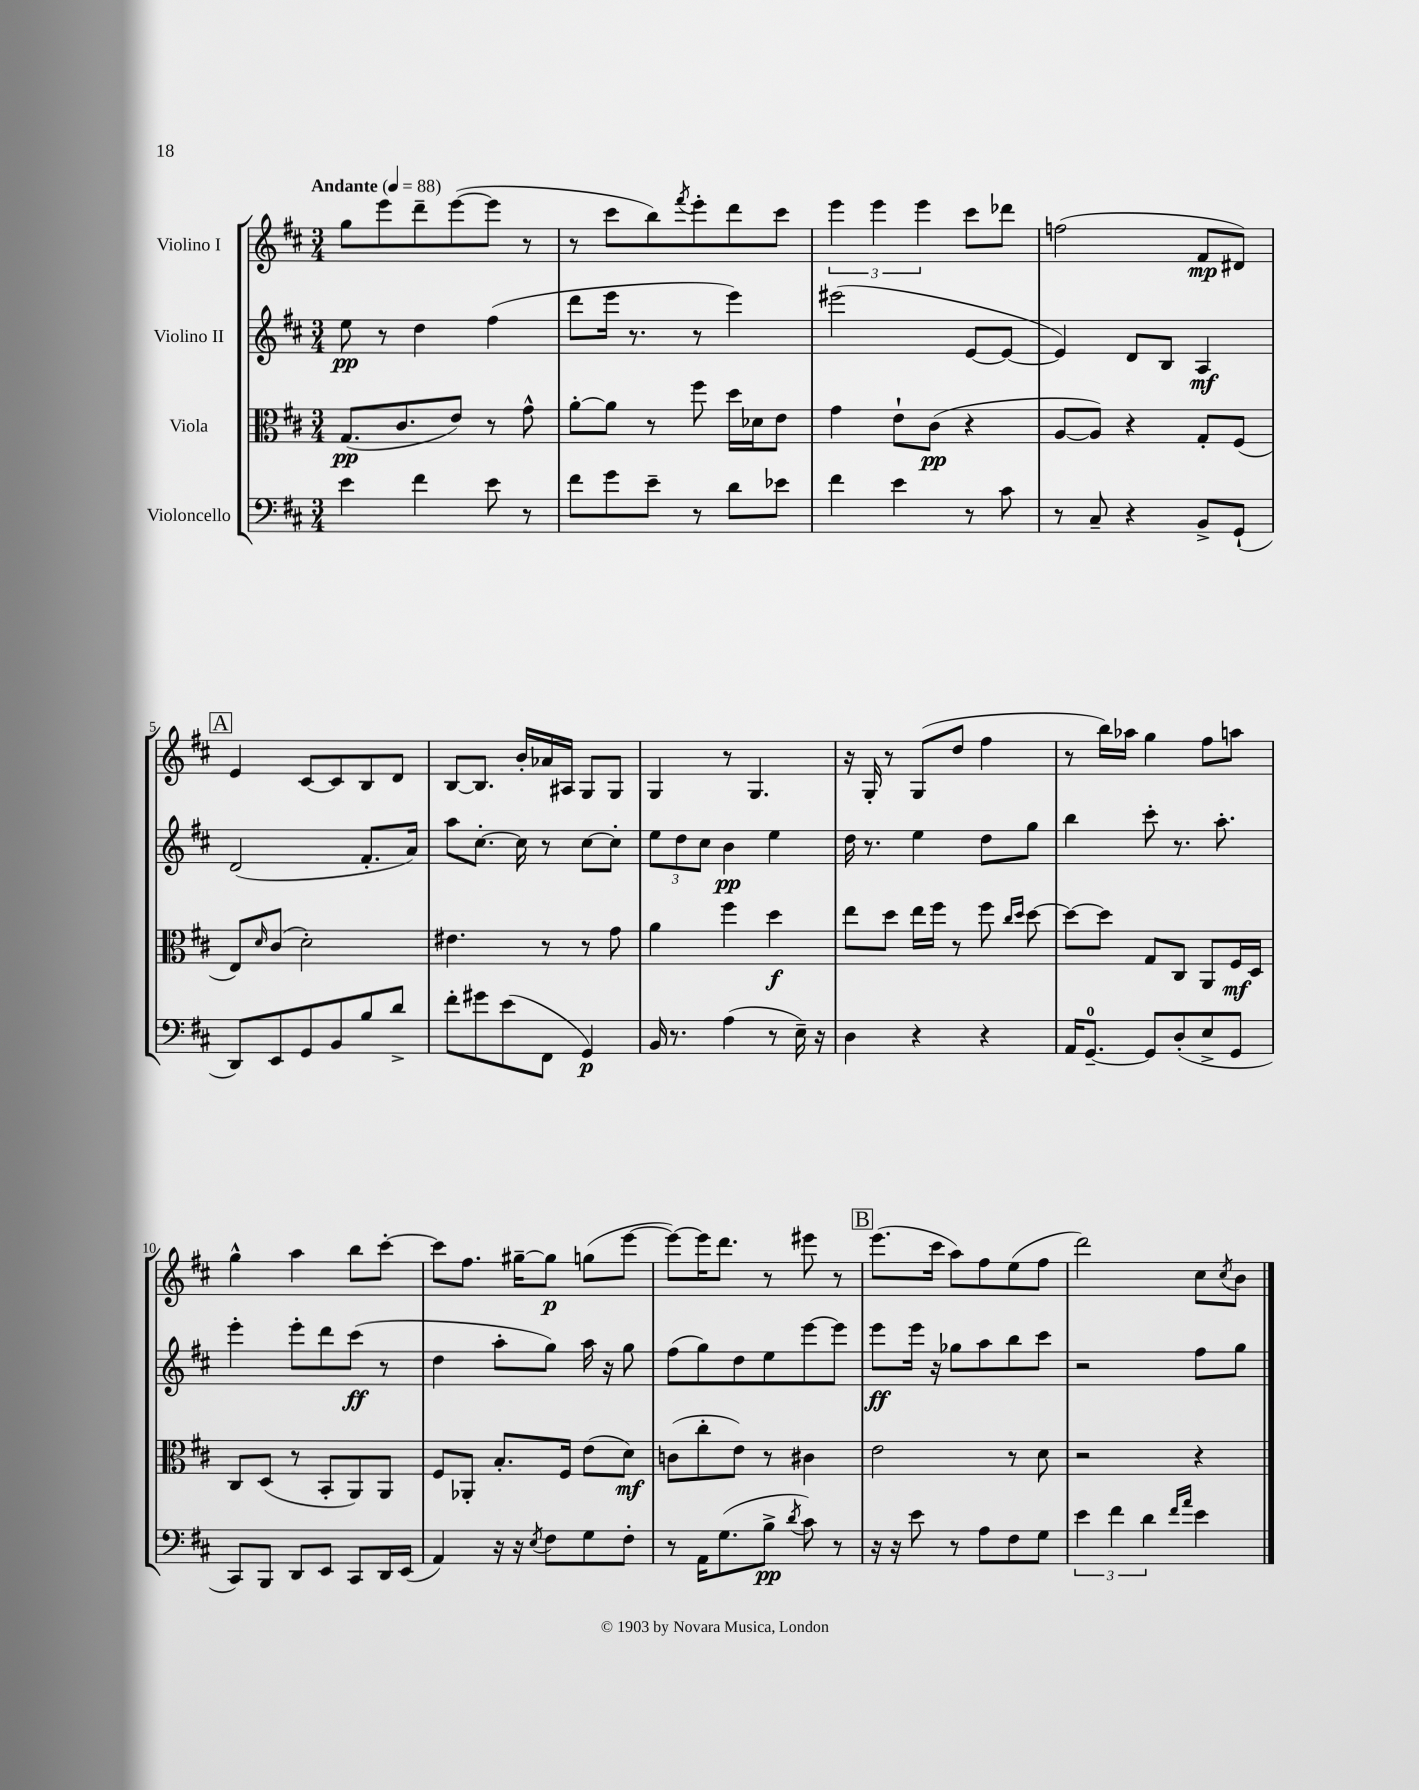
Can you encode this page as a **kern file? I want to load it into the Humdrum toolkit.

**kern	**kern	**kern	**kern
*staff4	*staff3	*staff2	*staff1
*clefF4	*clefC3	*clefG2	*clefG2
*k[f#c#]	*k[f#c#]	*k[f#c#]	*k[f#c#]
*M3/4	*M3/4	*M3/4	*M3/4
*MM88	*MM88	*MM88	*MM88
4e	(8.G	8ee	8gg
.	.	8r	8eee
.	8.c#	.	.
4f#	.	4dd	8ddd~
.	8e)	.	([8eee
8e	8r	(4ff#	8eee]
8r	8g^^	.	8r
=	=	=	=
8f#	[8a'	8ddd	8r
8g	8a]	16eee	8ccc#
.	.	8.r	.
8e~	8r	.	8bb)
.	.	.	8qfff#
8r	8ff#	8r	8eee'
8d	16dd	4eee)	8ddd
.	16d-	.	.
8e-	8e	.	8ccc#
=	=	=	=
4f#	4g	(2eee#	6eee
.	.	.	6eee
4e	8e`	.	.
.	.	.	6eee
.	(8c#	.	.
8r	4r	[8e	8ccc#
8c#	.	8e_	8ddd-
=	=	=	=
8r	[8A	4e])	(2ff
8C#~	8A])	.	.
4r	4r	8d	.
.	.	8B	.
8BB^	8G'	4A	8f#
(8GG`	(8F#	.	8d#)
=	=	=	=
8DD)	8E)	(2d	4e
.	16qqd	.	.
8EE	(8c#	.	.
8GG	2d')	.	[8c#
8BB	.	.	8c#]
8B	.	8.f#'	8B
8d^	.	.	8d
.	.	16a)	.
=	=	=	=
8f#'	4.e#	8aa	[8B
8g#	.	[8.cc#'	8.B]
(8e	.	.	.
.	.	16cc#]	16b'
8FF#	8r	8r	16a-
.	.	.	16A#
4GG)	8r	[8cc#	8G
.	8g	8cc#']	8G
=	=	=	=
16BB	4a	12ee	4G
8.r	.	.	.
.	.	12dd	.
.	.	12cc#	.
(4A	4ff#	4b	8r
.	.	.	4.G
8r	4dd	4ee	.
16E~)	.	.	.
16r	.	.	.
=	=	=	=
4D	8ee	16dd	16r
.	.	8.r	16G'
.	8dd	.	8r
4r	16ee	4ee	(8G
.	16ff#	.	.
.	8r	.	8dd
4r	8ff#	8dd	4ff#
.	16qqcc#	.	.
.	16qqdd	.	.
.	[8dd	8gg	.
=	=	=	=
16AA	8dd_	4bb	8r
[8.GG~	.	.	.
.	8dd]	.	16bb)
.	.	.	16aa-
8GG]	8G	8ccc#'	4gg
(8D'	8C#	8.r	.
8E^	8AA	.	8ff#
.	.	8.aa'	.
8GG	16F#	.	8aa
.	16D	.	.
=	=	=	=
8CC#)	8C#	4eee'	4gg^^
8BBB	(8D	.	.
8DD	8r	8eee'	4aa
8EE	8BB'	8ddd	.
8CC#	8AA)	(8ccc#	8bb
16DD	8AA	8r	[8ccc#'
(16EE	.	.	.
=	=	=	=
4AA)	8F#	4dd	8ccc#]
.	8AA-'	.	8.ff#
16r	8.B'	8aa'	.
16r	.	.	[16gg#~
8qE	.	.	.
8F#	.	8gg)	8gg#]
.	16F#	.	.
8G	(8e	16aa	(8gg
.	.	16r	.
8F#'	8d)	8gg	[8eee
=	=	=	=
8r	(8c	(8ff#	8eee_)
16AA	8cc#'	8gg)	16eee]
(8.G	.	.	8.ddd
.	8e)	8dd	.
8B^	8r	8ee	8r
8qd	.	.	.
8c#)	4c#	[8eee	8eee#
8r	.	8eee]	8r
=	=	=	=
16r	2e	8eee	(8.eee
16r	.	.	.
8e	.	16eee	.
.	.	16r	16ccc#
8r	.	8gg-	8aa)
8A	.	8aa	8ff#
8F#	8r	8bb	(8ee
8G	8d	8ccc#	8ff#
=	=	=	=
6e	2r	2r	2ddd)
6f#	.	.	.
6d	.	.	.
16qqf#	.	.	.
16qqa	.	.	.
4e	4r	8ff#	8cc#
.	.	.	8qcc#
.	.	8gg	8b
==	==	==	==
*-	*-	*-	*-
